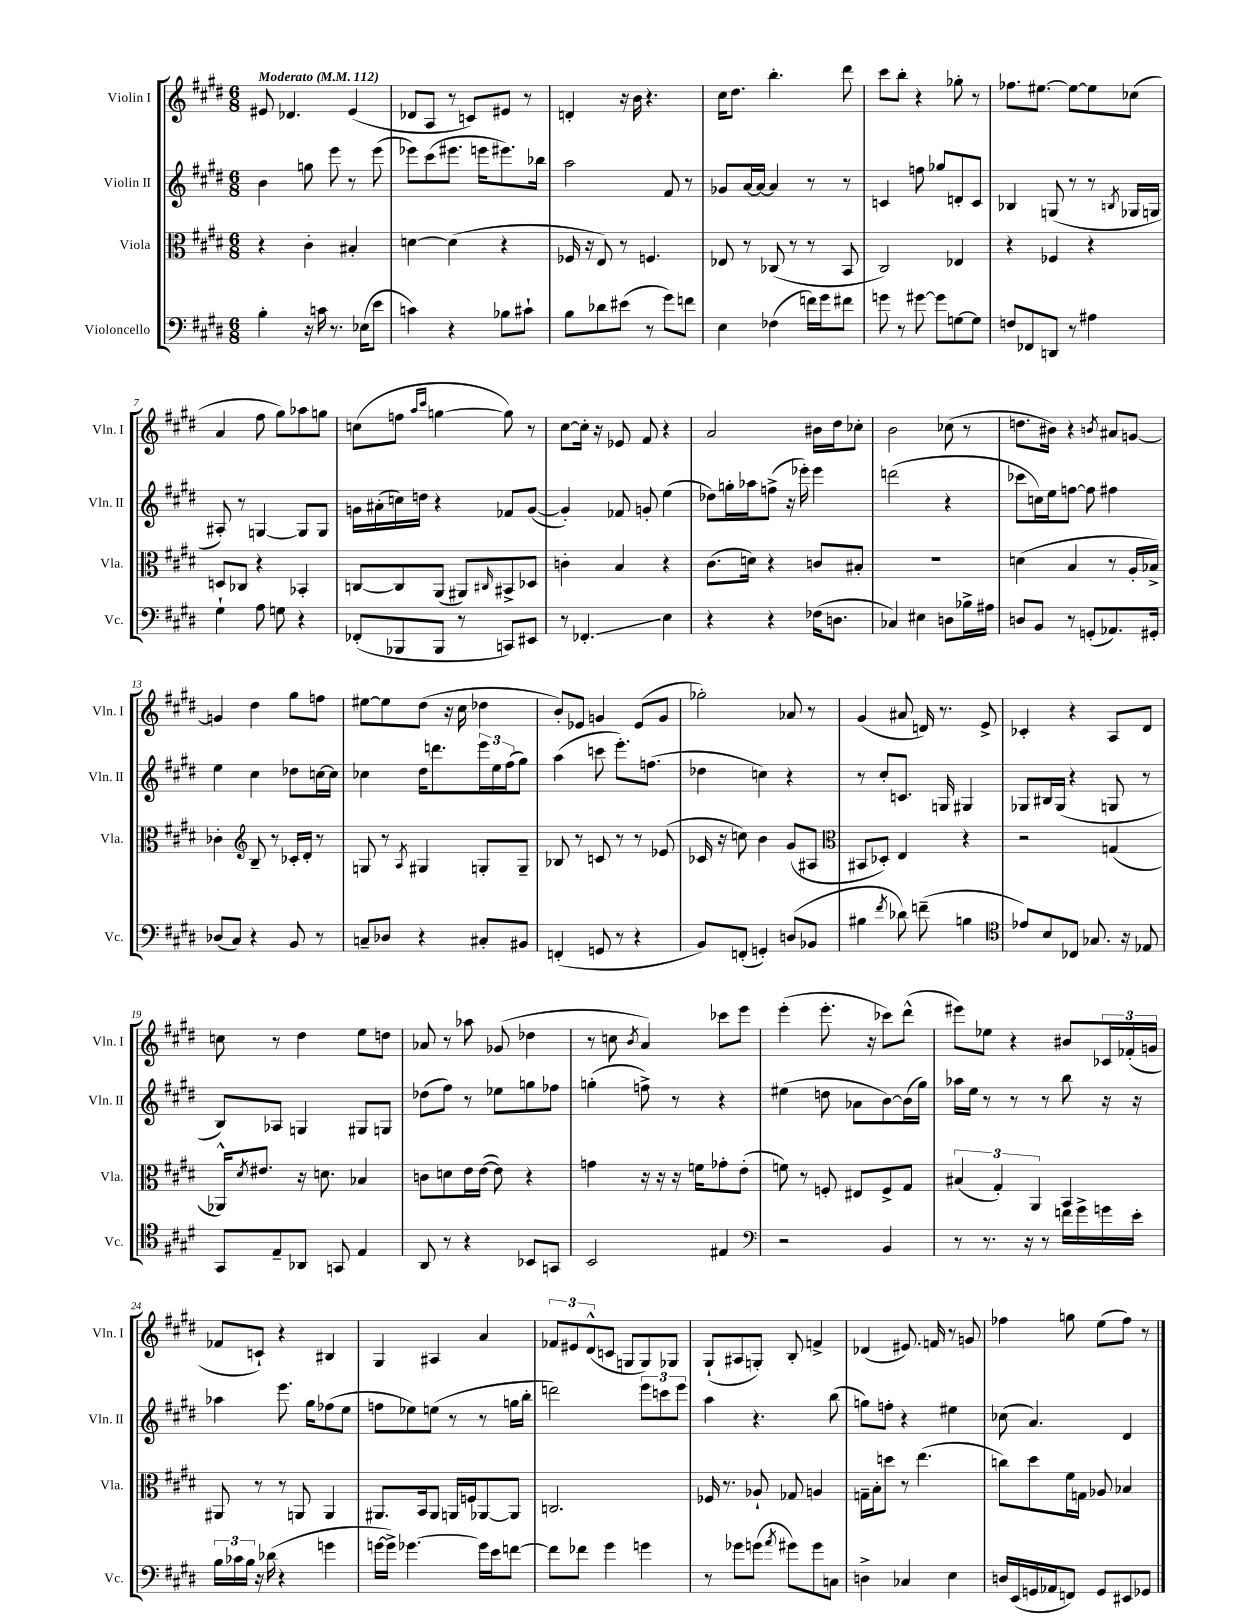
<<
\new StaffGroup <<
\new Staff = "s0" \with { instrumentName = "Violin I" shortInstrumentName = "Vln. I" } {
    \clef treble \key e \major \numericTimeSignature \time 6/8 \tempo "Moderato" 4 = 112
    eis'8 des'4. eis'4( |
    des'8 a8 r8 c'8) eis'8 r8 |
    d'4-. r16 b'16 r4. |
    cis''16 dis''8. b''4.-. dis'''8 |
    cis'''8 b''8-. r4 ges''8-. r8 |
    fes''8. eis''8.~ eis''8~ eis''8 ces''8( |
    a'4 fis''8 gis''8) aes''8 g''8 |
    c''8( f''8 \grace { a''16 cis'''16 } g''4~ g''8) r8 |
    cis''8~ cis''16-. r16 ees'8 fis'8 r4 |
    a'2 bis'16 dis''16 ces''8-. |
    b'2 ces''8( r8 |
    d''8. bis'16) r4 \acciaccatura { b'8 } ais'8 g'8~ |
    g'4 dis''4 gis''8 f''8 |
    eis''8~ eis''8 dis''8( r16 cis''16 des''4 |
    b'8-.) ees'8 g'4 ees'8( g'8 |
    ges''2-.) aes'8 r8 |
    gis'4( ais'8 d'16) r8. e'8-> |
    ces'4-. r4 a8 dis'8 |
    c''8 r8 dis''4 e''8 d''8 |
    aes'8 r8 aes''8 ges'8( des''4 |
    r8 c''8 \acciaccatura { b'8 } a'4) ces'''8 e'''8 |
    e'''4-.( e'''8.-. r16 ces'''8) dis'''8-^( |
    eis'''8) ees''8 r4 bis'8 \tuplet 3/2 { ces'16 fes'16-.( g'16 } |
    fes'8 c'8-!) r4 bis4 |
    gis4 ais4 a'4 |
    \tuplet 3/2 { fes'8 eis'8 dis'8-^( } c'8 g8 g8) ges8 |
    gis8-!( ais8 g8-.) b8-. f'4-> |
    des'4( eis'8.) f'16 r8 g'8 |
    fes''4 g''8 e''8( fes''8) r8 \bar "|." |
}
\new Staff = "s1" \with { instrumentName = "Violin II" shortInstrumentName = "Vln. II" } {
    \clef treble \key e \major \numericTimeSignature \time 6/8
    b'4 g''8 e'''8 r8 e'''8( |
    ees'''8) cis'''8( eis'''8. e'''16 eis'''8.) bes''16 |
    a''2 fis'8 r8 |
    ges'8 a'16~ a'16~ a'4 r8 r8 |
    c'4 f''8 ges''8 d'8-. c'8 |
    bes4 g8( r8 r8 \acciaccatura { b8 } ges16 g16 |
    ais8-.) r8 g4~ g8 g8 |
    g'16 ais'16-.( c''16) d''16 r4 fes'8 g'8~( |
    g'4-.) fes'8 g'8-. e''4( |
    des''8) g''16-. aes''16 f''8->( r16 ees'''16-.) ees'''4 |
    d'''2( r4 |
    ces'''8 c''16) e''16 f''8~ f''8 fis''4 |
    e''4 cis''4 des''8 c''16~ c''16 |
    ces''4 dis''16 d'''8. \tuplet 3/2 { e'''16 e''16 fis''16( } gis''8) |
    a''4( c'''8 e'''8.-.) f''8.( |
    des''4 c''4) r4 |
    r8 cis''8-. c'8. g16 gis4 |
    ges8 bis16 ges16( r4 g8 r8 |
    b8) aes8 g4 gis8 g8 |
    des''8( fis''8) r8 ees''8 g''8 fes''8 |
    g''4-.( f''8->) r8 r4 |
    eis''4( d''8 aes'8 b'8~) b'16( gis''16) |
    aes''16 e''16 r8 r8 r8 b''8 r16 r16 |
    aes''4 e'''8. gis''16 fes''8( e''8 |
    f''8 ees''8) e''8( r8 r8 g''16 b''16-. |
    d'''2) \tuplet 3/2 { e'''8 c'''8 e'''8 } |
    a''4 r4. b''8( |
    g''8) f''8-. r4 eis''4 |
    ces''8( a'4.) dis'4 \bar "|." |
}
\new Staff = "s2" \with { instrumentName = "Viola" shortInstrumentName = "Vla." } {
    \clef alto \key e \major \numericTimeSignature \time 6/8
    r4 cis'4-. bis4-. |
    d'4~ d'4( r4 |
    fes16 r16 e8) r8 f4. |
    ees8 r8 ces8( r8 r8 b,8 |
    cis2) ees4 |
    r4 fes4 r4 |
    d8 ces8 r4 bes,4-. |
    c8~ c8 a,8( ais,8) \grace { cis16 } bis,8-> des8 |
    c'4-. b4 r4 |
    cis'8.( d'16) r4 c'8 bis8-. |
    R2. |
    d'4( b4 r8 a16-. bes16->) |
    ces'4-. \clef treble b8-- r8 ces'16-. dis'16-. r8 |
    g8 r8 \acciaccatura { a8 } gis4 g8-. g8-- |
    bes8 r8 c'8 r8 r8 ees'8( |
    ces'16 r16 c''8) b'4 gis'8( ais8 |
    \clef alto bis,8 des8-.) e4 r4 |
    r2 g4( |
    aes,16-^) \acciaccatura { dis'8 } eis'8. r16 d'8. bes4 |
    c'8 d'8 e'16 e'16~( e'8) r4 |
    g'4 r16 r16 r16 f'16 ges'8-. e'8-.( |
    f'8) r8 f8-. eis8 f8-> gis8 |
    \tuplet 3/2 { bis4( gis4-.) a,4 } b,4 |
    ais,8 r8 r8 a,8 a,4 |
    ais,8. b,16 ais,8 a,16 f16 aes,8~ aes,8 |
    c2. |
    fes16 r8. aes8-! ges8 a4 |
    g16-- b16-. d''8 r8 e''4.( |
    c''8) dis''8 fis'16 g16 aes8 bes4 \bar "|." |
}
\new Staff = "s3" \with { instrumentName = "Violoncello" shortInstrumentName = "Vc." } {
    \clef bass \key e \major \numericTimeSignature \time 6/8
    b4-. r16 c'16 r8. ees16( e'8 |
    c'4) r4 bes8 cis'8-! |
    b8 des'8 eis'8( r8 gis'8) f'8 |
    e4 fes4( f'16) gis'16 fis'8 |
    g'8 r8 gis'8~ gis'8 g8~ g8 |
    f8 fes,8 d,8 r8 ais4 |
    gis4-! a8 g8 r4 |
    fes,8-.( bes,,8 bes,,8 r8 c,8) eis,8 |
    r8 fes,4.-.\glissando e4 |
    r4 r4 fes16( d8. |
    ces4) eis4 d8 bes16-> ais16 |
    d8 b,8 r8 g,8-.( aes,8.) gis,16-. |
    des8( cis8) r4 b,8 r8 |
    c8-- des8 r4 cis8-. bis,8 |
    f,4-.( g,8 r8 r4 |
    b,8) f,8-.( g,4-.) d8( bes,8 |
    bis4 \acciaccatura { fis'8 } des'8) f'8--( b4 |
    \clef tenor ees'8) b8 ces8 ges8. r16 ees8 |
    gis,8 e8-- aes,8 g,8 e4 |
    a,8 r8 r4 bes,8 g,8 |
    b,2 eis4 |
    \clef bass r2 b,4 |
    r8 r8. r16 r8 f'16 gis'16-> g'16 e'16-. |
    \tuplet 3/2 { b16 ces'16 b16 } r16 des'16( r4 g'4 |
    g'16~ g'16->) ges'4.~ ges'16 e'16 f'8~ |
    f'8 fes'8 gis'4 g'4 |
    r8 ges'8 g'8( \acciaccatura { a'8 } gis'8) gis'8 c8 |
    d4-> ces4 e4 |
    d16 e,16( g,16 aes,16 f,8) g,8 eis,8 ges,8 \bar "|." |
}
>>
>>
